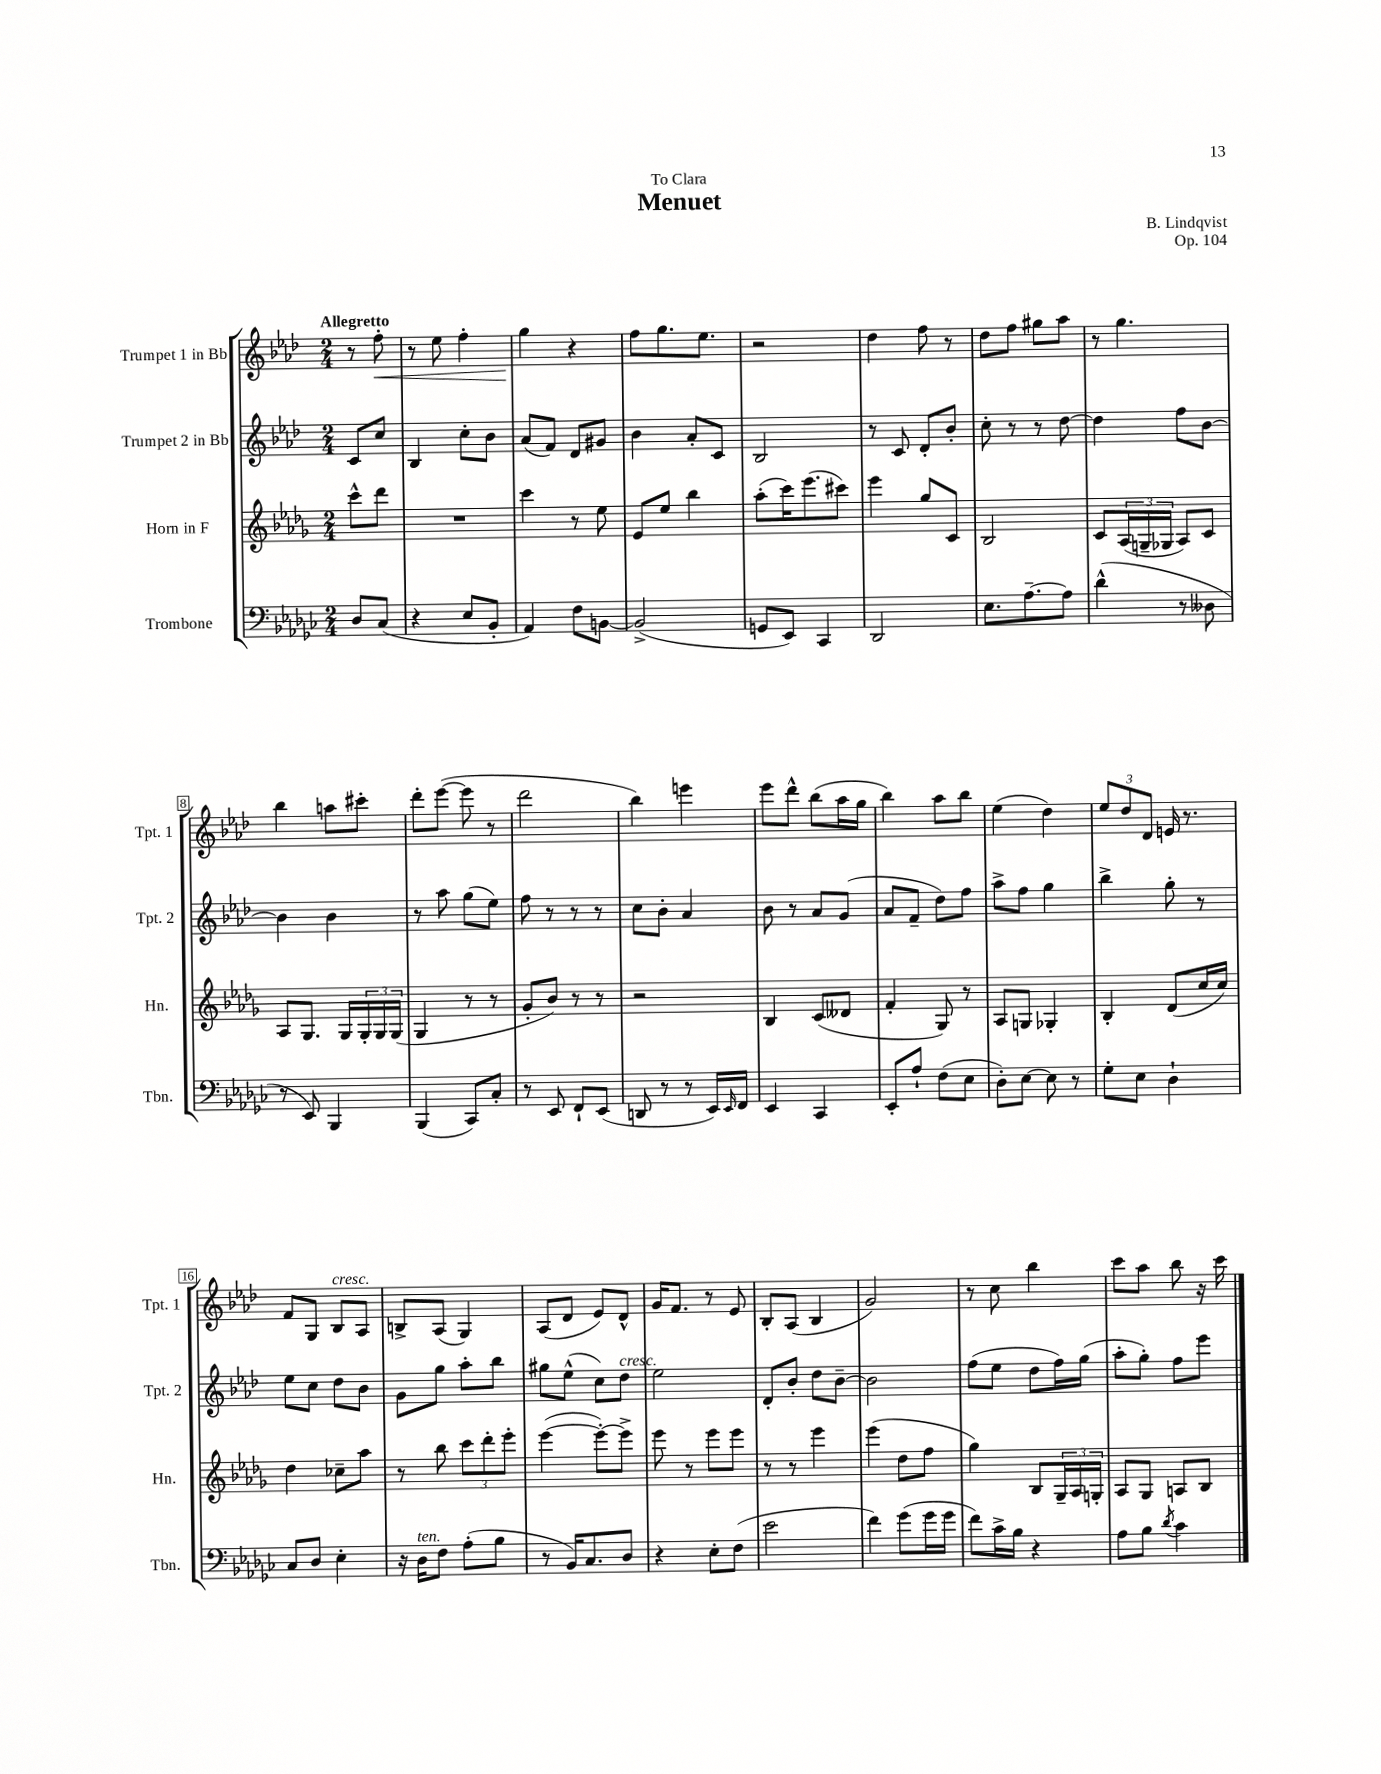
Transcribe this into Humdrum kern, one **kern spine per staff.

**kern	**kern	**kern	**kern
*staff4	*staff3	*staff2	*staff1
*clefF4	*clefG2	*clefG2	*clefG2
*k[b-e-a-d-g-c-]	*k[b-e-a-d-g-]	*k[b-e-a-d-]	*k[b-e-a-d-]
*M2/4	*M2/4	*M2/4	*M2/4
8D-	8ccc^^	8c	8r
(8C-	8ddd-	8cc	8ff'
=	=	=	=
4r	2r	4B-	8r
.	.	.	8ee-
8E-	.	8cc'	4ff'
8BB-'	.	8b-	.
=	=	=	=
4AA-)	4ccc	(8a-	4gg
.	.	8f)	.
8F	8r	8d-	4r
[8BB	8ee-	8g#	.
=	=	=	=
(2BB^]	8e-	4b-	8ff
.	8ee-	.	8.gg
.	4bb-	8a-'	.
.	.	.	8.ee-
.	.	8c	.
=	=	=	=
8GG	(8aa-'	2B-	2r
8EE-)	16ccc)	.	.
.	(8.eee-	.	.
4CC-	.	.	.
.	8ccc#)	.	.
=	=	=	=
2DD-	4eee-	8r	4dd-
.	.	8c	.
.	8gg-	8d-'	8ff
.	8c	8b-'	8r
=	=	=	=
8.E-	2B-	8cc'	8dd-
.	.	8r	8ff
[8.A-~	.	.	.
.	.	8r	8gg#
8A-]	.	[8dd-	8aa-
=	=	=	=
(4d-^^	8c	4dd-]	8r
.	(24A-	.	4.gg
.	24G~	.	.
.	24G-	.	.
8r	8A-)	8ff	.
8D--	8c	[8b-	.
=	=	=	=
8r	8A-	4b-]	4bb-
8EE-)	8.G-	.	.
4BBB-	.	4b-	8aa
.	16G-	.	.
.	24G-'	.	8ccc#'
.	24G-	.	.
.	(24G-	.	.
=	=	=	=
(4BBB-	4G-	8r	8ddd-'
.	.	8aa-	([8eee-
8CC-)	8r	(8gg	8eee-]
8C-'	8r	8ee-)	8r
=	=	=	=
8r	8g-'	8ff	2ddd-
8EE-	8b-)	8r	.
8FF`	8r	8r	.
(8EE-	8r	8r	.
=	=	=	=
8DD	2r	8cc	4bb-)
8r	.	8b-'	.
8r	.	4a-	4eee
16EE-)	.	.	.
16qqEE-	.	.	.
16FF	.	.	.
=	=	=	=
4EE-	4B-	8b-	8eee-
.	.	8r	8ddd-^^
4CC-	(8c	8a-	(8bb-
.	8d--	(8g	16aa-
.	.	.	16gg
=	=	=	=
8EE-'	4f'	8a-	4bb-)
8A-`	.	8f~	.
(8F	8G-)	8dd-)	8aa-
8E-	8r	8ff	8bb-
=	=	=	=
8D-')	8A-	8aa-^	(4ee-
[8E-	8G	8ff	.
8E-]	4G-'	4gg	4dd-)
8r	.	.	.
=	=	=	=
8G-'	4B-'	4bb-^	12ee-
.	.	.	12dd-
8E-	.	.	.
.	.	.	12d-
4D-`	(8d-	8gg'	16e
.	.	.	8.r
.	16cc	8r	.
.	16cc)	.	.
=	=	=	=
8C-	4dd-	8ee-	8f
8D-	.	8cc	8G
4E-'	8cc-~	8dd-	8B-
.	8aa-	8b-	8A-
=	=	=	=
16r	8r	8g	8B^
16D-	.	.	.
8F	8bb-	8gg	(8A-
(8A-'	12ccc	8aa-'	4G)
.	12ddd-'	.	.
8B-	.	8bb-	.
.	12eee-'	.	.
=	=	=	=
8r	([4eee-	8gg#	(8A-
16BB-)	.	(8ee-^^	8d-
8.C-	.	.	.
.	8eee-'_)	8cc)	8e-)
8D-	8eee-^]	8dd-	8d-^^
=	=	=	=
4r	8eee-	2ee-	16g
.	.	.	8.f
.	8r	.	.
8E-'	8eee-	.	8r
(8F	8eee-	.	8e-
=	=	=	=
2e-	8r	8d-'	8B-'
.	8r	8b-'	(8A-
.	4eee-	8dd-	4B-
.	.	[8b-~	.
=	=	=	=
4f)	(4eee-	2b-]	2g)
(8g-	8dd-	.	.
16g-	8ff	.	.
16g-	.	.	.
=	=	=	=
8f)	4gg-)	(8ff	8r
16c-^	.	8ee-	8cc
16B-	.	.	.
4r	8B-	8dd-	4bb-
.	24G-~	16ff)	.
.	24A-	.	.
.	.	(16gg	.
.	24G'	.	.
=	=	=	=
8A-	8A-	8aa-'	8ccc
8B-	8G-	8gg')	8aa-
8qd-	.	.	.
4c-	8A	8ff	8bb-
.	8B-	8eee-	16r
.	.	.	16ccc
==	==	==	==
*-	*-	*-	*-
